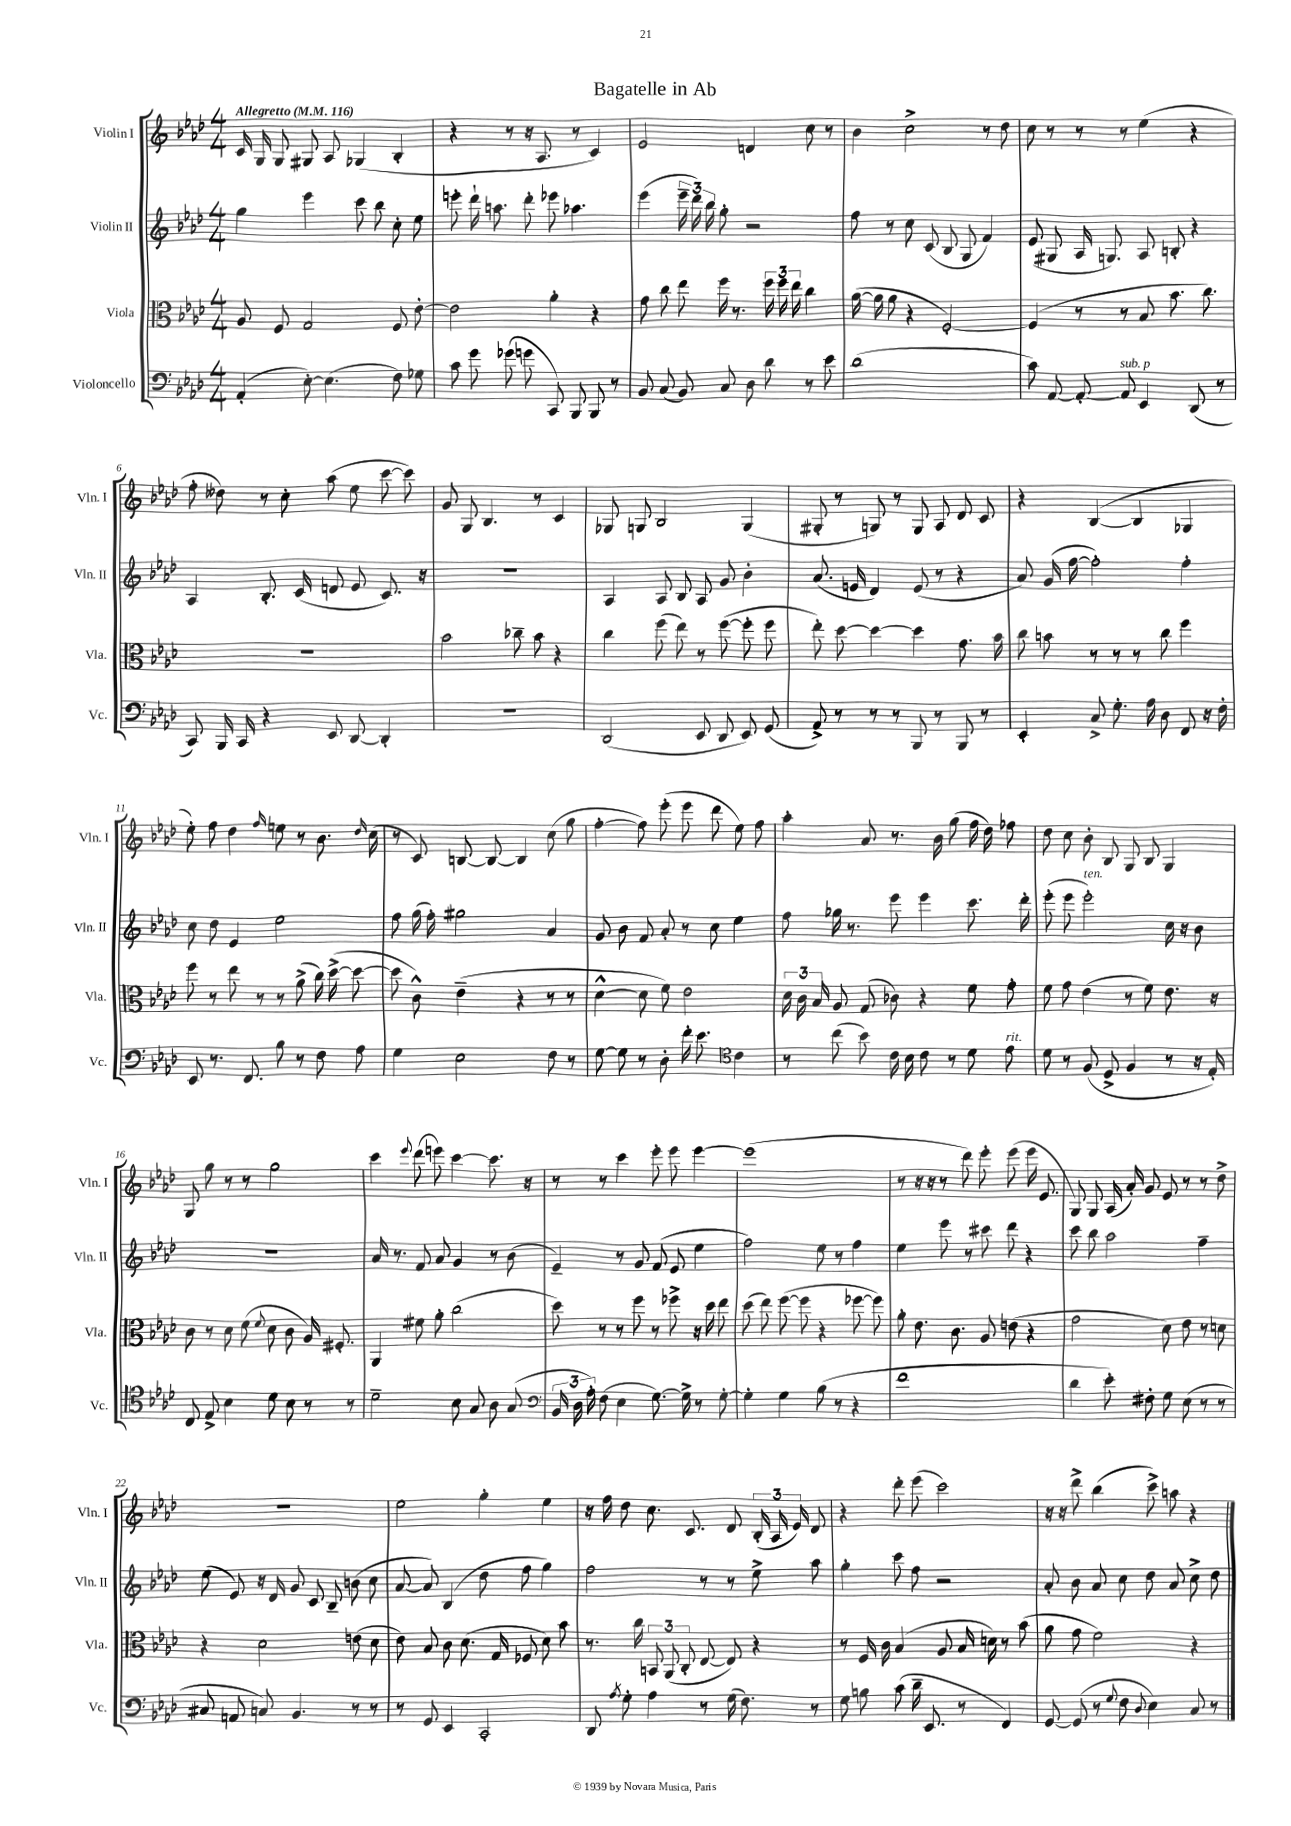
\header { title = "Bagatelle in Ab" }
<<
\new StaffGroup <<
\new Staff = "s0" \with { instrumentName = "Violin I" shortInstrumentName = "Vln. I" } {
    \clef treble \key aes \major \numericTimeSignature \time 4/4 \tempo "Allegretto" 4 = 116
    \autoBeamOff c'16 g16 g8 gis8 aes8 ges4( bes4-. |
    r4 r8 r16 aes8. r8 c'4) |
    ees'2 d'4 c''8 r8 |
    bes'4 c''2-> r8 des''8 |
    c''8 r8 r8 r8 ees''4( r4 |
    f''8-. deses''8) r8 c''8-. aes''8( ees''8 c'''8~ c'''8) |
    g'8 g8 bes4. r8 c'4 |
    ges8 g8 bes2 g4( |
    gis8-. r8 g8) r8 g8 aes8 des'8 c'8 |
    r4 bes4~( bes4 ges4 |
    ees''8-.) f''8 des''4 \grace { f''16 } e''8 r8 bes'8. \grace { des''16 } c''16( |
    r8 c'8) b8~ b8~ b4 c''8( g''8 |
    f''4~-. f''8) ees'''8-.( ees'''8 des'''8 ees''8) f''8 |
    aes''4-. aes'8 r8. bes'16 g''8( f''16 des''16) fes''8 |
    des''8 c''8 bes'8-. bes8 g8 bes8 g4 |
    g8 g''8 r8 r8 g''2 |
    c'''4 \appoggiatura { ees'''8 } des'''8( e'''8) c'''4~ c'''8. r16 |
    r8 r8 c'''4 ees'''8-. ees'''8 ees'''4~ |
    ees'''1( |
    r8 r16 r16 r8 des'''8) ees'''8-. ees'''8( ees'''16 ees'8. |
    g8) g8 aes16( aes'16-.) g'8 ees'8 r8 r8 des''8-> |
    R1 |
    ees''2 g''4-. ees''4 |
    r16 f''16 des''8 c''8. c'8. des'8 \tuplet 3/2 { bes16-.( aes16 ees'16) } des'8 |
    r4 des'''8-. ees'''8( c'''2) |
    r16 r16 des'''8-> bes''4( c'''8->) a''8 r4 \bar "|." |
}
\new Staff = "s1" \with { instrumentName = "Violin II" shortInstrumentName = "Vln. II" } {
    \clef treble \key aes \major \numericTimeSignature \time 4/4
    \autoBeamOff g''4 ees'''4 c'''8 bes''8 c''8-. ees''8 |
    e'''8-. des'''16-! a''8. des'''8-. ees'''8 aes''4. |
    ees'''4( \tuplet 3/2 { ees'''16-- des'''16) bes''16 } g''8-. r2 |
    f''8 r8 c''8 c'8( bes8 g8 f'4) |
    ees'8( gis8 aes16 g8.) aes8 b8-. r4 |
    aes4 bes8.-. c'16( d'8 ees'8 c'8.) r16 |
    R1 |
    aes4 aes8 bes8 aes8 g'8 bes'4-. |
    aes'8.( e'16 des'4) e'8( r8 r4 |
    aes'8) g'16( f''16~ f''2-.) f''4-. |
    c''8 des''8 ees'4 ees''2 |
    f''8 g''16( f''16-.) gis''2 aes'4 |
    g'8 bes'8 f'8 aes'8-. r8 c''8 ees''4 |
    f''8 ges''16 r8. ees'''8 ees'''4 c'''8. des'''16-. |
    ees'''8-.( ees'''8 ees'''2-.^\markup { \italic "ten." }) c''16 r16 bes'8 |
    R1 |
    aes'16 r8. f'8 aes'8 g'4 r8 bes'8( |
    ees'4--) r8 g'8 f'8( ees'8 ees''4 |
    f''2) ees''8 r8 f''4 |
    ees''4 ees'''8 r8 cis'''8 des'''8 r4 |
    c'''8 bes''8 aes''2 f''4-- |
    ees''8( ees'8) r16 des'16 g'8 c'8 bes8-- b'8( c''8 |
    aes'8~ aes'8) bes4( des''8 f''8 g''4) |
    f''2 r8 r8 ees''8-> aes''8 |
    g''4-. c'''8 f''8 r2 |
    aes'8-. bes'8 aes'8 c''8 des''8 aes'8 c''8-> des''8 \bar "|." |
}
\new Staff = "s2" \with { instrumentName = "Viola" shortInstrumentName = "Vla." } {
    \clef alto \key aes \major \numericTimeSignature \time 4/4
    \autoBeamOff aes8 f8 g2 f8 ees'8~-. |
    ees'2 aes'4-. r4 |
    g'8 c''8 ees''8 f''16 r8. \tuplet 3/2 { f''16 f''16 ees''16 } c''4 |
    aes'16~( aes'16 aes'8 r4 f2~-.) |
    f4( r8 r8 bes8 bes'8. c''8.) |
    r1 |
    bes'2 ces''8-- bes'8 r4 |
    c''4 f''8( ees''8) r8 f''8~( f''8-. f''8 |
    ees''8-.) des''8~ des''4~ des''4 g'8. bes'16 |
    c''8 b'8 r8 r8 r8 c''8 f''4 |
    f''8 r8 ees''8 r8 r8 aes'8->( c''16) des''16~->( des''8~ |
    des''8 c'8-^) ees'4--( r4 r8 r8 |
    des'4~-^ des'8 f'8) ees'2 |
    \tuplet 3/2 { des'16 c'16 bes16 } aes8 g8( ces'8) r4 f'8 g'8-. |
    f'8 g'8 ees'4( r8 f'8) ees'8. r16 |
    c'8 r8 des'8 f'8( \appoggiatura { f'8 } des'8 c'8 aes16) fis8.-. |
    aes,4 fis'8 aes'8-. c''2( |
    des''8) r8 r8 f''8 r8 fes''8-> r16 des''16 ees''8 |
    des''8( ees''8) f''8~( f''8 r4 fes''8~ fes''8) |
    aes'8-. ees'8. c'8. aes8 e'8( r4 |
    g'2 des'8) ees'8 r8 d'8 |
    r4 des'2 e'8( des'8 |
    ees'8) bes8 c'8 des'8.( g16 fes8 des'8) bes'8 |
    r8. c''16 \tuplet 3/2 { b,8 aes,8( c8-. } ees8~ ees8) r4 |
    r8 f16 c'16 bes4( aes8 bes16 d'16) r8 bes'8( |
    aes'8 g'8 f'2) r4 \bar "|." |
}
\new Staff = "s3" \with { instrumentName = "Violoncello" shortInstrumentName = "Vc." } {
    \clef bass \key aes \major \numericTimeSignature \time 4/4
    \autoBeamOff aes,4-.( ees8~-.) ees4.( f8) ges8 |
    c'8 g'8 ges'8( g'8 c,8) bes,,8 bes,,8 r8 |
    bes,8 c8( bes,8) c8 des8 des'8 r8 ees'8 |
    des'1( |
    c'8) aes,8~ aes,8~-. aes,8^\markup { \italic "sub. p" } ees,4 des,8( r8 |
    c,8) bes,,16 c,16 r4 ees,8 des,8~ des,4-. |
    R1 |
    des,2( ees,8 des,8 ees,8) g,8( |
    aes,8->) r8 r8 r8 bes,,8 r8 bes,,8 r8 |
    ees,4-. c8-> g8.-. aes16 des8 f,8 r16 f16-. |
    ees,8 r8. f,8. bes8 r8 f8 aes8 |
    g4 ees2 f8 r8 |
    g8~ g8 r8 des8-. f'16-. ees'8. \clef tenor c'4 |
    r8 c''8( bes'8) c'16 bes16 c'8 r8 des'8 ees'8^\markup { \italic "rit." } |
    des'8 r8 f8( des8-> f4 r8 r16 ees16-.) |
    c8 ees8-> bes4 des'8 bes8 r8 r8 |
    des'2-- bes8 g8 aes8 g8( |
    \clef bass \tuplet 3/2 { bes,16 des16 aes16-.) } f8( ees4 g8.~) g16-> r8 g8~-. |
    g4-. g4 bes8( r8 r4 |
    f'1 |
    des'4 ees'8-.) fis8-. g8 ees8( r8 r8 |
    cis8 a,8 c8) bes,4. r8 r8 |
    r8 g,8 ees,4 c,2-. |
    des,8 \acciaccatura { aes8 } g8-. aes4 r8 g16( f8.) r8 |
    g8 b8 c'8( des'16-- ees,8. r8 f,4) |
    g,8~ g,8( r8 \appoggiatura { g8 } f8 \appoggiatura { des8 } ees4) c8 r8 \bar "|." |
}
>>
>>
